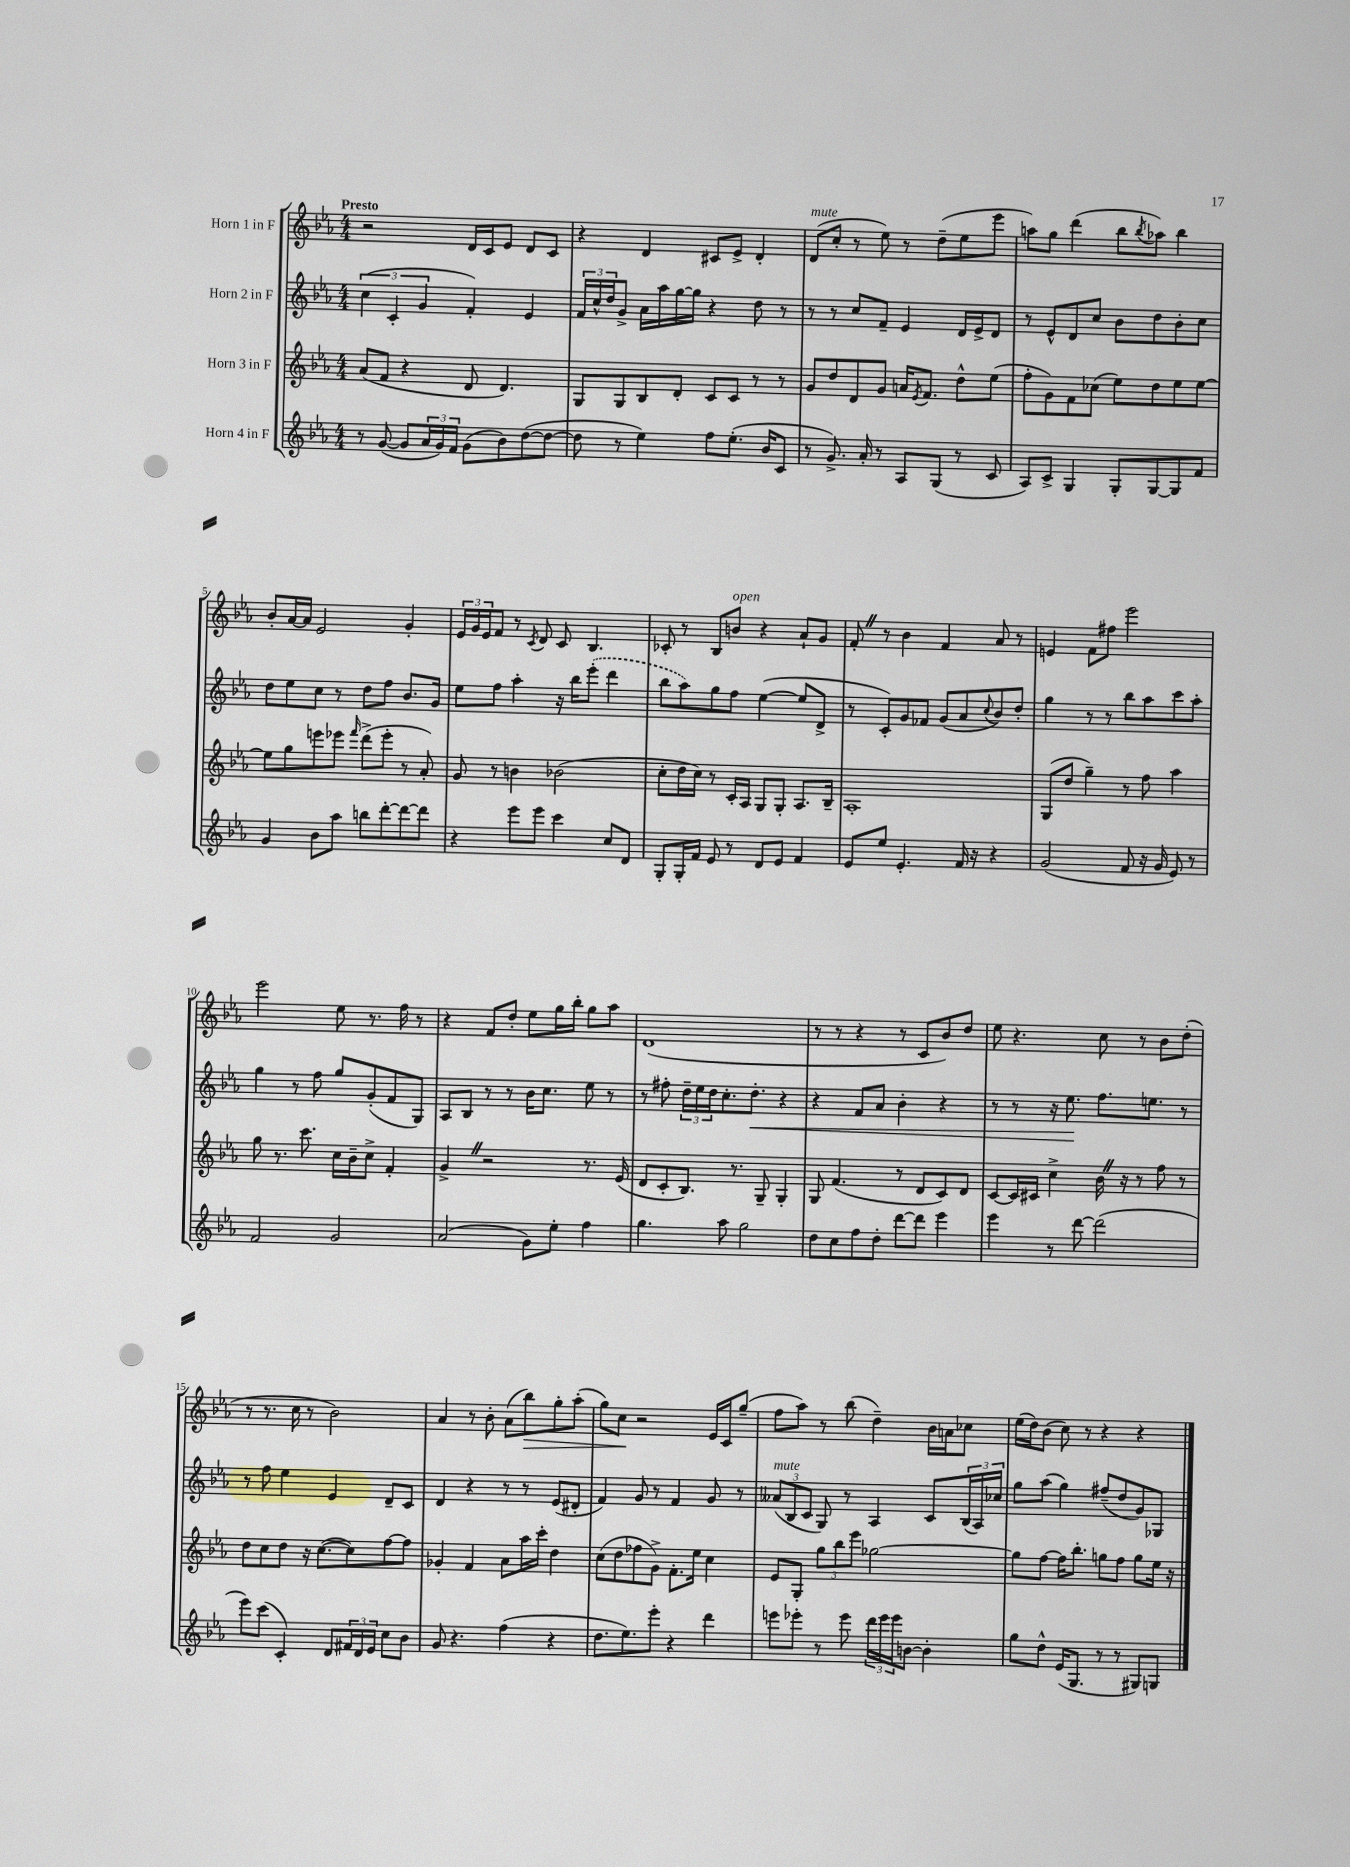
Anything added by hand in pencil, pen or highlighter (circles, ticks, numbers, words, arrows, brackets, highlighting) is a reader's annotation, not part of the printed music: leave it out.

**kern	**kern	**kern	**dynam	**kern	**dynam
*part4	*part3	*part2	*part2	*part1	*part1
*staff4	*staff3	*staff2	*staff2	*staff1	*staff1
*I"Horn 4 in F	*I"Horn 3 in F	*I"Horn 2 in F	*	*I"Horn 1 in F	*
*clefG2	*clefG2	*clefG2	*	*clefG2	*
*k[b-e-a-]	*k[b-e-a-]	*k[b-e-a-]	*	*k[b-e-a-]	*
*M4/4	*M4/4	*M4/4	*	*M4/4	*
=1	=1	=1	=1	=1	=1
!	!	!	!	!LO:TX:a:B:t=Presto	!
8r	(8a-/L	(6cc\	.	2r	.
([8g/	8f/J	.	.	.	.
.	.	6c'/	.	.	.
8g/L]	4r	.	.	.	.
.	.	6g/	.	.	.
24a-/L	.	.	.	.	.
24g/)	.	.	.	.	.
24f/JJ	.	.	.	.	.
(8g\L	8d/	4f'/)	.	16d/LL	.
.	.	.	.	16c/J	.
8b-\)	4.d/)	.	.	8e-/J	.
([8dd\	.	4e-/	.	8d/L	.
8dd\J_	.	.	.	8c/J	.
=2	=2	=2	=2	=2	=2
8dd\]	8G/L	24f/LL	.	4r	.
.	.	24cc^^/	.	.	.
.	.	24dd/J	.	.	.
8r	8G/	8g^/J	.	.	.
4ee-\)	8B-/	16a-\LL	.	4d/	.
.	.	16aa-\	.	.	.
.	8d'/J	[16gg\	.	.	.
.	.	16gg\JJ]	.	.	.
8ff\L	8c/L	4r	.	8c#X/L	.
(8.ee-'\J	8c/J	.	.	8e-^/J	.
.	8r	8dd\	.	4d'/	.
16b-/KL	.	.	.	.	.
8c/J	8r	8r	.	.	.
=3	=3	=3	=3	=3	=3
!	!	!	!	!LO:TX:a:i:t=mute	!
8r	8g/L	8r	.	(8d/L	.
8.g^/)	8dd/	8r	.	8cc'/J	.
.	8d/	8cc/L	.	8r	.
16a-'/	.	.	.	.	.
8r	8g/J	8f~/J	.	8ee-\)	.
8A-/L	16an/KL	4e-/	.	8r	.
.	8qe-/	.	.	.	.
.	8.f/J	.	.	.	.
(8G/J	.	.	.	(8dd~\L	.
8r	8dd^^\L	16d/LL	.	8ee-\	.
.	.	16e-^/J	.	.	.
8c/	(8ee-\J	8d/J	.	8eee-\J	.
=4	=4	=4	=4	=4	=4
8A-/L)	8ff'\L	8r	.	8aan\L)	.
8c^/J	8g\)	8e-^^/L	.	8gg\J	.
4G/	8f\	8d/	.	(4ddd\	.
.	(8cc-X\J	8cc/J	.	.	.
8G'/L	8ee-\L)	8b-\L	.	8bb-\L	.
.	.	.	.	8qbb-/	.
[8G/	8dd\	8dd\	.	8aa-X\J)	.
8G/]	8ee-\	8b-'\	.	4bb-\	.
8f/J	[8ee-\J	8cc\J	.	.	.
!!LO:LB:g=z
=5	=5	=5	=5	=5	=5
4g/	8ee-\L]	8dd\L	.	8b-'/L	.
.	8gg\	8ee-\	.	[16a-/L	.
.	.	.	.	16a-/JJ]	.
8b-\L	8eeen\	8cc\J	.	2e-/	.
8aa-\J	8eee-X\J	8r	.	.	.
.	16qqfff/	.	.	.	.
8bbn\L	(8ddd^\L	8dd\L	.	.	.
[8ddd'\	8eee-'\J	8ff\J	.	.	.
8ddd\_	8r	8.b-/L	.	4g'/	.
8ddd\J]	8a-'/)	.	.	.	.
.	.	16g/Jk	.	.	.
=6	=6	=6	=6	=6	=6
4r	8g/	8ee-\L	.	24e-/LL	.
.	.	.	.	24g/	.
.	.	.	.	24e-/J	.
.	8r	8ff\J	.	8f/J	.
8eee-\L	4bn\	4aa-'\	.	8r	.
.	.	.	.	8qc/	.
8eee-\J	.	.	.	8d/	.
4ccc\	(2b-X\	16r	.	8c/	.
.	.	16bb-\KL	.	.	.
.	.	(8eee-'\J	.	4.B-/	.
8cc/L	.	4ddd\	.	.	.
8d/J	.	.	.	.	.
=7	=7	=7	=7	=7	=7
8G'/L	8cc'\L	8bb-\L	.	8c-X'/	.
16G'/L	16dd\L	8aa-\)	.	8r	.
16f/JJ	16cc\JJ)	.	.	.	.
8e-/	8r	8gg\	.	8B-/L	.
!	!	!	!	!LO:TX:a:i:t=open	!
8r	16c'/LL	8ff\J	.	8bn/J	.
.	16A-/JJ	.	.	.	.
8d/L	8G/L	([4ee-\	.	4r	.
8e-/J	8G'/J	.	.	.	.
4f/	8.A-/L	8ee-/L]	.	8a-`/L	.
.	.	8d^/J	.	8g/J	.
.	16B-~/Jk	.	.	.	.
=8	=8	=8	=8	=8	=8
8e-/L	1A-'	8r	.	8f'Z/	.
8ee-/J	.	8c'/L)	.	8r	.
4.e-'/	.	8g/	.	4b-\	.
.	.	8f-X/J	.	.	.
.	.	(8g/L	.	4f/	.
16f/	.	8a-/	.	.	.
16r	.	.	.	.	.
.	.	8qqcc/	.	.	.
4r	.	8b-/)	.	8a-/	.
.	.	8dd'/J	.	8r	.
=9	=9	=9	=9	=9	=9
(2g/	(8G/L	4gg\	.	4en/	.
.	8dd/J	.	.	.	.
.	4gg~\)	8r	.	8f\L	.
.	.	8r	.	8ff#X\J	.
8f/	8r	8bb-\L	.	2eee-\	.
16r	8ff\	8aa-\	.	.	.
16g/	.	.	.	.	.
8e-/)	4aa-\	8ccc\	.	.	.
8r	.	8aa-'\J	.	.	.
!!LO:LB:g=z
=10	=10	=10	=10	=10	=10
2f/	8gg\	4gg\	.	2eee-\	.
.	8.r	.	.	.	.
.	.	8r	.	.	.
.	8.ccc\	.	.	.	.
.	.	8ff\	.	.	.
2g/	16cc\LL	8gg/L	.	8ee-\	.
.	16b-~\J	.	.	.	.
.	8cc^\J	(8g'/	.	8.r	.
.	4f'/	8f/	.	.	.
.	.	.	.	16ff\	.
.	.	8G/J)	.	8r	.
=11	=11	=11	=11	=11	=11
(2a-/	4g^Z/	8A-/L	.	4r	.
.	.	8B-/J	.	.	.
.	2r	8r	.	8f/L	.
.	.	8r	.	8dd'/J	.
8g\L)	.	16b-\KL	.	8ee-\L	.
.	.	8.cc\J	.	.	.
8ee-'\J	.	.	.	16gg\L	.
.	.	.	.	16bb-'\JJ	.
4ff\	8.r	8ee-\	.	8gg\L	.
.	.	8r	.	8aa-\J	.
.	(16e-/	.	.	.	.
=12	=12	=12	=12	=12	=12
4.gg\	8d/L	8r	.	(1d	.
.	8c'/	8ff#X'\	.	.	.
.	8.B-/J)	24dd~\LL	.	.	.
.	.	24ee-\	.	.	.
.	.	24dd\J	.	.	.
8aa-\	.	8.cc'\	.	.	.
.	8.r	.	.	.	.
2gg\	.	.	.	.	.
!	!	!	!LO:HP:b	!	!
.	.	8.dd'\J	<	.	.
.	8G~/	.	.	.	.
.	4G'/	4r	.	.	.
=13	=13	=13	=13	=13	=13
8dd\L	8G/	4r	.	8r	.
8cc\	(4.f/	.	.	8r	.
8ff\	.	8f/L	.	4r	.
8dd'\J	.	8a-/J	.	.	.
[8ddd\L	8r	4b-'\	.	8r	.
8ddd\J]	8d/L	.	.	8c/L	.
4eee-\	8c/)	4r	.	8b-/)	.
.	8d/J	.	.	8dd/J	.
=14	=14	=14	=14	=14	=14
4eee-\	[8c/L	8r	.	8ee-\	.
.	16c/L]	8r	.	4.r	.
.	16c#X/JJ	.	.	.	.
8r	4cc^\	16r	.	.	.
.	.	8.ee-\	.	.	.
[8ddd\	.	.	.	.	.
(2ddd\]	16b-Z\	8.ff\L	[	8cc\	.
.	16r	.	.	.	.
.	8r	.	.	8r	.
.	.	8.een\J	.	.	.
.	8ff\	.	.	8b-\L	.
.	8r	8r	.	(8dd'\J	.
!!LO:LB:g=z
=15	=15	=15	=15	=15	=15
8eee-\L)	8dd\L	8r	.	8r	.
(8ccc\J	8cc\	8ff\	.	8.r	.
4c'/)	8dd\J	4ee-\	.	.	.
.	.	.	.	16cc\	.
.	16r	.	.	8r	.
.	([8.cc\L	.	.	.	.
8d/L	.	4e-/	.	2b-\)	.
24f#X/L	8cc\])	.	.	.	.
24d/	.	.	.	.	.
24e-/JJ	.	.	.	.	.
8cc\L	[8ff\	8d~/L	.	.	.
8b-\J	8ff\J]	8c/J	.	.	.
=16	=16	=16	=16	=16	=16
8g/	4g-X'/	4d/	.	4a-/	.
4.r	.	.	.	.	.
.	4f/	4r	.	8r	.
.	.	.	.	8b-'\	.
(4ff\	8a-\L	8r	.	(8a-\L	.
!	!	!	!	!	!LO:HP:b
.	16aa-\L	8r	.	8bb-\)	>
.	16ccc'\JJ	.	.	.	.
4r	4dd\	(8e-/L	.	8gg'\	.
.	.	8d#X'/J	.	(8aa-'\J	.
=17	=17	=17	=17	=17	=17
8.dd\L	(8cc\L	4f/)	.	8gg\L)	.
.	8dd\	.	.	8cc\J	.
8.ee-\)	.	.	.	.	.
.	8ff-X\	8g/	.	2r	]
8eee-'\J	8g^\J)	8r	.	.	.
4r	8.f'\L	4f/	.	.	.
.	16ee-\Jk	.	.	.	.
4ddd\	4cc\	8g/	.	16e-/LL	.
.	.	.	.	16c/J	.
.	.	8r	.	(8gg~/J	.
=18	=18	=18	=18	=18	=18
!	!	!LO:TX:a:i:t=mute	!	!	!
8eeen\L	8e-/L	(12a--X/L	.	8ff\L	.
.	.	12B-/	.	.	.
8eee-X'\J	8G'/J	.	.	8aa-\J)	.
.	.	12c/J	.	.	.
8r	12gg\L	8G/)	.	8r	.
.	12bb-\	.	.	.	.
8eee-\	.	8r	.	(8bb-\	.
.	12eee-\J	.	.	.	.
24ddd\LL	[2gg-X\	4A-/	.	4dd~\)	.
24eee-\	.	.	.	.	.
24eee-\J	.	.	.	.	.
[8bn\J	.	.	.	.	.
4b'\]	.	8c/L	.	16b-\LL	.
.	.	.	.	16an\J	.
.	.	(24B-/L	.	8cc-X\J	.
.	.	24A-/)	.	.	.
.	.	24cc-X/JJ	.	.	.
=19	=19	=19	=19	=19	=19
8gg\L	8gg-\L]	8gg\L	.	(16ee-\LL	.
.	.	.	.	16dd\J)	.
8dd^^\J	[8ff\J	(8aa-\J	.	(8b-\J	.
(16e-/KL	16ff\KL]	4gg\)	.	8cc\)	.
8.G/J	8.bb-'\J	.	.	.	.
.	.	.	.	8r	.
8r	8ggn\L	(8ff#X~/L	.	4r	.
8r	8ff\J	8dd/	.	.	.
8G#X/L)	8gg\L	8g/)	.	4r	.
8Gn/J	16ee-\Jk	8G-X/J	.	.	.
.	16r	.	.	.	.
==	==	==	==	==	==
*-	*-	*-	*-	*-	*-
